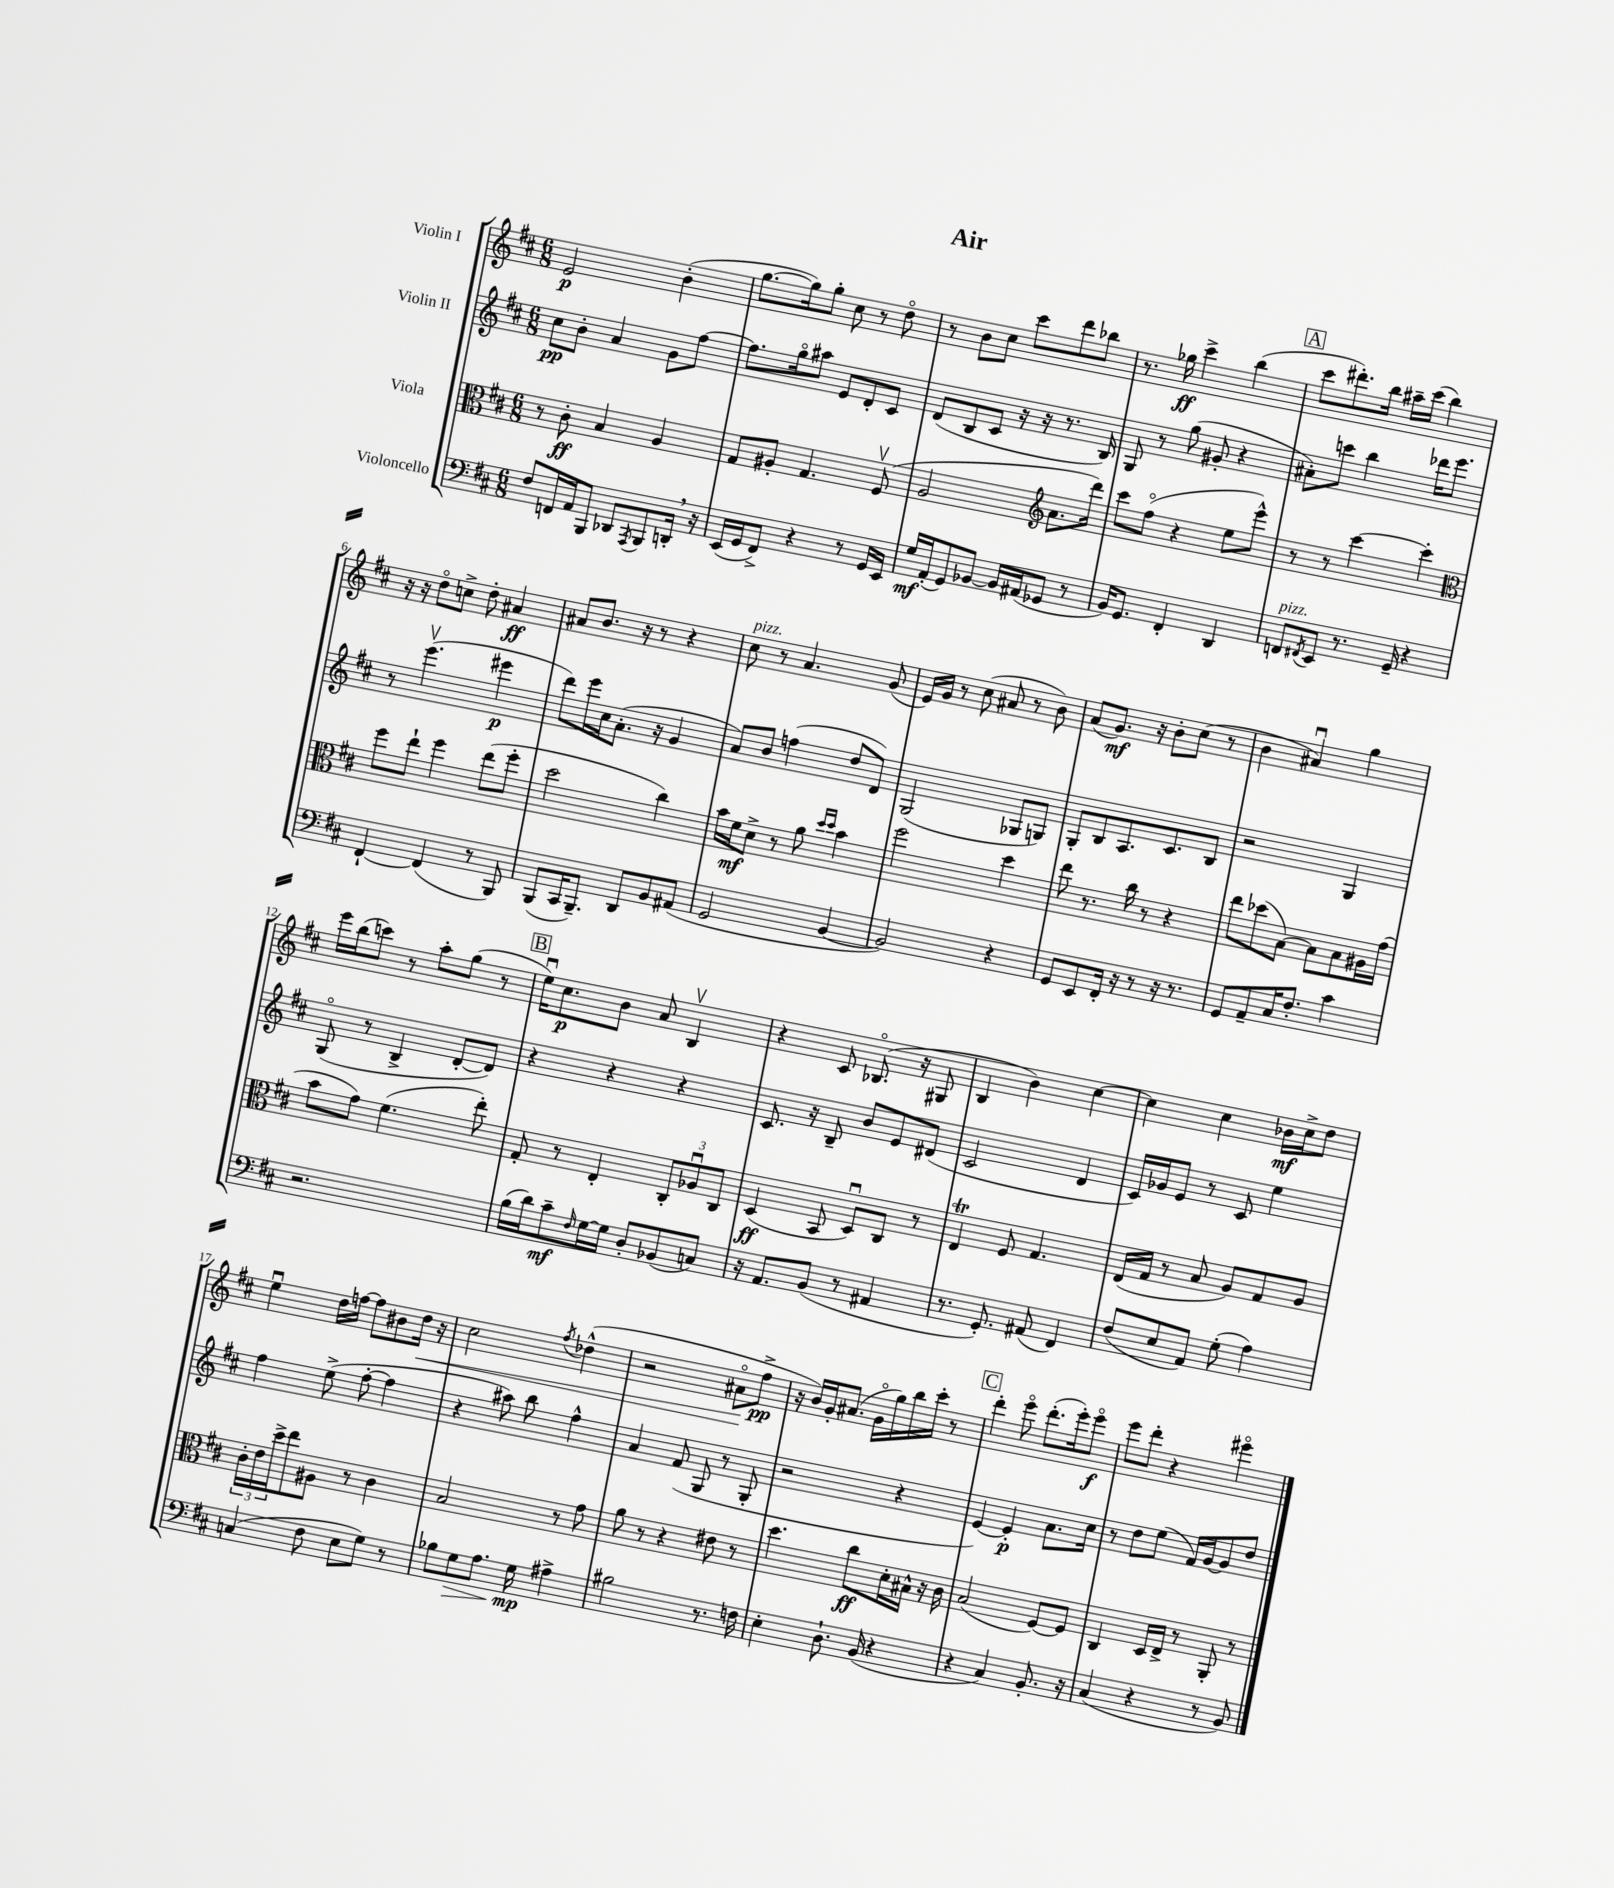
\header { title = "Air" }
<<
\new StaffGroup <<
\new Staff = "s0" \with { instrumentName = "Violin I" } {
    \clef treble \key d \major \numericTimeSignature \time 6/8
    e'2\p b'4-.( |
    g''8.~ g''16) g''8-. cis''8 r8 d''8\flageolet |
    r8 b'8 cis''8 cis'''8 d'''8 bes''8 |
    r8. ges''16\ff cis'''4-> b''4( |
    \mark \markup { \box "A" } cis'''8 dis'''8.-.) b''16 ais''16-- cis'''16( b''4) |
    r16 r16 d''8\flageolet c''8-> d''8-. ais'4\ff |
    ais'8 b'8. r16 r8 r4 |
    cis''8^\markup { \italic "pizz." } r8 a'4. g'8( |
    e'16) g'16 r8 cis''8( ais'8 r8 b'8) |
    a'8( g'8.\mf) r16 b'8-. cis''8( r8 |
    b'4 ais'4\downbow) g''4 |
    e'''16 b''16( c'''8) r8 a''8-. g''8( r8 |
    \mark \markup { \box "B" } e''16\downbow) cis''8.\p b'8 a'8 b4\upbow |
    r4 cis'8 bes8.\flageolet( r16 gis8 |
    b4 b'4) cis''4~ |
    cis''4 cis''4 bes'16\mf cis''16-> d''8 |
    e''4\downbow d''16 f''16~ f''8 bis'8 d''16\< r16 |
    cis''2 \acciaccatura { fis''8 } des''4-^( |
    r2 ais'8\flageolet\! fis''8->\pp |
    r16 b'16) g'16-. ais'8.( g'16\flageolet g''16) b''16 cis'''16-. r8 |
    \mark \markup { \box "C" } d'''4-. e'''8\flageolet d'''8.-.( e'''16-.) e'''8\flageolet\f |
    e'''8 d'''8-. r4 eis'''4\flageolet \bar "|." |
}
\new Staff = "s1" \with { instrumentName = "Violin II" } {
    \clef treble \key d \major \numericTimeSignature \time 6/8
    cis''8\pp b'8-. a'4 g'8 fis''8~ |
    fis''8. g''16\flageolet ais''8 e'8 d'8-. cis'8 |
    d'8( b8 cis'8 r16 r16 r8. b16) |
    g8 r8 g''8( gis'8-. r4 |
    \mark \markup { \box "A" } ais'8-.) c'''8 b''4 des'''16 e'''8. |
    r8 e'''4.\upbow( eis'''4\p |
    d'''8) e'''16 cis''16 a'8.-.( r16 g'4 |
    a'8) b'8 f''4( d''8 d'8) |
    g2( ges8 g8) |
    g8-. b8 a8. cis'8. b8 |
    r2 g4 |
    g8\flageolet( r8 b4-> d'8~-. d'8) |
    \mark \markup { \box "B" } r4 r4 r4 |
    cis'8. r16 b8-- b'8 e'8 dis'8( |
    cis'2 d'4 |
    cis'16) ges'16 e'8 r8 cis'8 e''4 |
    fis''4 e''8->( fis''8~-. fis''4 |
    r4 ais''8) b''8 fis''4-^ |
    a'4 fis'8( g8 r8 g8-. |
    r2 r4 |
    \mark \markup { \box "C" } e'4~) e'4-.\p a'8. cis''16 |
    r8 d''8 e''8( fis'16) g'16~ g'8 d''8 \bar "|." |
}
\new Staff = "s2" \with { instrumentName = "Viola" } {
    \clef alto \key d \major \numericTimeSignature \time 6/8
    r8 cis'8-.\ff b4 a4 |
    g8 ais8-. g4. fis8\upbow( |
    a2 \clef treble a'8. d'''16) |
    cis'''8 fis''8\flageolet( r4 e''8 e'''8-^) |
    \mark \markup { \box "A" } r8 r8 cis'''4~ cis'''4-. |
    \clef alto fis''8 e''8-! fis''4 e''8( fis''8-. |
    d''2 cis''4) |
    b'16 fis'16\mf d'8-> r8 a'8 \grace { d''16 d''16 } b'4 |
    fis''2 d''4 |
    e''8 r8. cis''16 r8 r4 |
    e''8 des''8( b8~) b8 b8 ais16 g'16( |
    b'8 g'8) fis'4.( e''8-.) |
    \mark \markup { \box "B" } g8-. r8 e4-. \tuplet 3/2 { cis8-. aes8\downbow cis8 } |
    d4\ff( b,8 d8\downbow) cis8 r8 |
    e4\trill fis8 g4. |
    e16( g16 r8 b8 a8) g8 a8 |
    \tuplet 3/2 { cis'16-. e'16 d''16-> } e''8 ais8 r8 cis'4 |
    b2 r8 g'8 |
    a'8 r8 r4 eis'8 r8 |
    d''4. cis''8\ff d'16-. bis16-^ r16 cis'16 |
    \mark \markup { \box "C" } b2( fis8~) fis8 |
    cis4 d16 e16-> r8 a,8-. r8 \bar "|." |
}
\new Staff = "s3" \with { instrumentName = "Violoncello" } {
    \clef bass \key d \major \numericTimeSignature \time 6/8
    fis8 f,16 a,16 b,,8 des,8 \acciaccatura { a,,8 } b,,8 d,16-. \breathe r16 |
    e,16( g,16 fis,8->) r4 r8 g,16 e,16 |
    g16\mf a,16-.( g,8) bes,8~ bes,16 ais,16( ges,8 r8 |
    b,16) g,8. fis,4-. d,4 |
    \mark \markup { \box "A" } f,8^\markup { \italic "pizz." } \acciaccatura { fis,8 } e,8 r8. g,16-- r4 |
    fis,4~-! fis,4( r8 b,,8) |
    b,,8( cis,16 b,,8.--) d,8 b,8 ais,8( |
    g,2 b,4~ |
    b,2) r4 |
    g,8 e,8 fis,16-. r16 r8 r16 r8. |
    g,8 a,8-- cis16 fis8.-. cis'4 |
    r2. |
    \mark \markup { \box "B" } b16( d'16) cis'8--\mf \grace { fis16 } g16~ g16 d8-. bes,8( c8) |
    r16 a,8. b,8( r8 ais,4 |
    r8. g,8.-.) ais,8( fis,4) |
    fis8( e8 a,8) g8-.( a4) |
    c4( fis8 e8 g8) r8 |
    bes8 g8\> a8. g16\mp\! ais4-> |
    bis2 r8. f16 |
    e4-. d8.-! b,16( r4 |
    \mark \markup { \box "C" } r4 cis4) b,8.-. r16 |
    cis4( r4 r8 b,8) \bar "|." |
}
>>
>>
